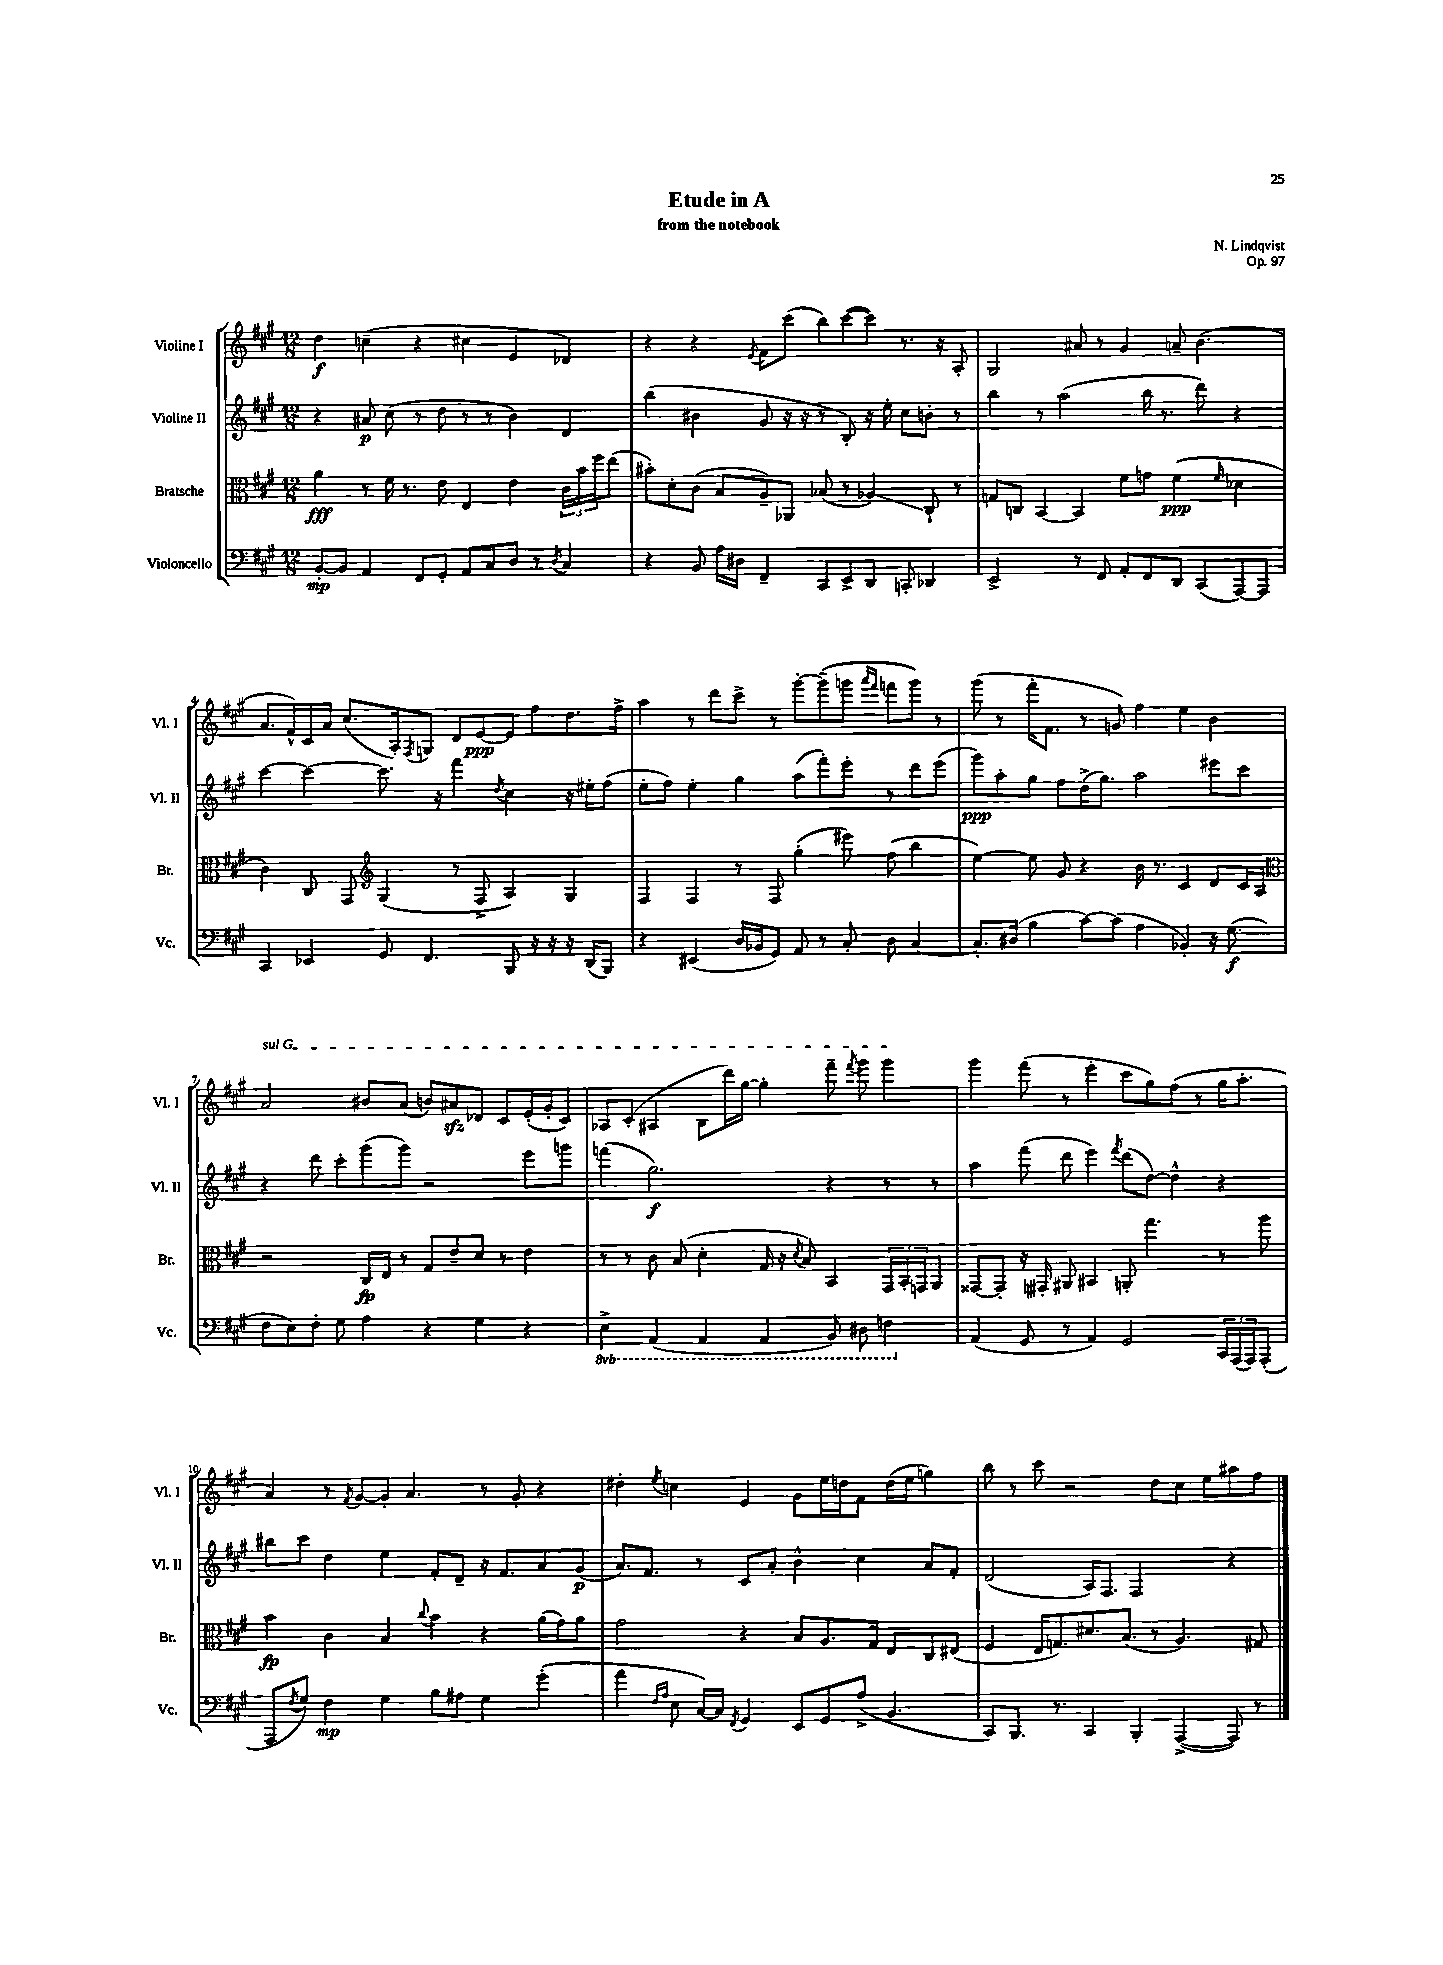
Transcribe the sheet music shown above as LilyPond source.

\header { title = "Etude in A" composer = "N. Lindqvist" subtitle = "from the notebook" opus = "Op. 97" }
<<
\new StaffGroup <<
\new Staff = "s0" \with { instrumentName = "Violine I" shortInstrumentName = "Vl. I" } {
    \clef treble \key a \major \numericTimeSignature \time 12/8
    d''4\f c''4--( r4 cis''4 e'4 des'4) |
    r4 r4 \acciaccatura { e'8 } fis'8 cis'''8( b''8) cis'''8~( cis'''8) r8. r16 a8-. |
    gis2 ais'8 r8 gis'4 a'8-- b'4.( |
    a'8. fis'16-^) cis'16 a'16 cis''8.( a16-.) \acciaccatura { fis8 } g8 d'8 e'8~\ppp e'8 fis''8 d''8. fis''16-> |
    a''4 r8 d'''8 cis'''8-> r8 gis'''8~-. gis'''8--( g'''8 \grace { a'''16 fis'''16 } f'''8 g'''8) r8 |
    gis'''8( r8 fis'''16-. fis'8. r8 g'8) fis''4 e''4 b'4 |
    \once \override TextSpanner.bound-details.left.text = \markup { \italic "sul G" } a'2\startTextSpan bis'8 a'8( b'8) ais'8\sfz des'8 cis'8 e'16-.( gis'16-. cis'8) |
    aes8 cis'8-.( ais4 b8 d'''16) gis''16~ gis''4-. fis'''8-- \acciaccatura { fis'''8 } gis'''8 gis'''4\stopTextSpan |
    gis'''4 fis'''8( r8 e'''4-. cis'''8 gis''8) fis''8( r8 gis''16 a''8.-. |
    a'4) r8 \acciaccatura { fis'8 } gis'8~ gis'8-. a'4. r8 gis'8-. r4 |
    dis''4-. \acciaccatura { e''8 } c''4 e'4 gis'8 e''16 d''16 fis'8 d''16( e''16 g''4) |
    b''8 r8 cis'''8 r2 d''8 cis''8 e''8 ais''8 fis''8 \bar "|." |
}
\new Staff = "s1" \with { instrumentName = "Violine II" shortInstrumentName = "Vl. II" } {
    \clef treble \key a \major \numericTimeSignature \time 12/8
    r4 ais'8\p cis''8( r8 d''8 r8 r8 b'4) d'4 |
    b''4( bis'4 gis'8 r16 r16 r8 b8-.) r16 e''16-. cis''8 b'8-. r8 |
    b''4 r8 a''2( b''16 r8. d'''8) r4 |
    cis'''4~ cis'''4~ cis'''8. r16 fis'''4 \acciaccatura { d''8 } cis''4 r16 eis''16-. fis''8( |
    e''8-. fis''8) e''4-. gis''4 a''8( fis'''8-.) e'''8-. r8 d'''8 e'''8( |
    gis'''8\ppp) a''8-. gis''8 fis''8 d''16->( gis''8.) a''2 eis'''8 cis'''8 |
    r4 d'''8 cis'''8-. gis'''8( gis'''8) r2 e'''8 g'''8 |
    f'''4( gis''2.\f) r4 r8 r8 |
    a''4 fis'''8( d'''8 e'''4) \acciaccatura { fis'''8 } d'''8( d''8~) d''4-^ r4 |
    bis''8 cis'''8 d''4 e''4 fis'8-. d'8-- r16 fis'8. a'8 gis'8\p( |
    a'8.) fis'8. r8 cis'8 a'8-. b'4-^ cis''4 a'8 fis'8-. |
    d'2( a16) fis8. fis2 r4 \bar "|." |
}
\new Staff = "s2" \with { instrumentName = "Bratsche" shortInstrumentName = "Br." } {
    \clef alto \key a \major \numericTimeSignature \time 12/8
    a'4\fff r8 fis'16 r8. e'8 e4 e'4 \tuplet 3/2 { cis'16 b'16 fis''16 } e''8( |
    bis'8-.) d'8-. cis'8( b8 a8--) aes,8 bes8( r8 aes4\glissando) cis8-! r8 |
    g8 c8 b,4~ b,4 fis'8 g'8 fis'4\ppp( \grace { fis'16 } des'4 |
    cis'4) cis8 gis,8 \clef treble gis4( r8 fis8-> a4) gis4 |
    fis4 fis4 r8 fis8 gis''4-.( eis'''8) fis''8( b''4 |
    e''4~) e''8 gis'8 r4 b'16 r8. cis'4 d'8 cis'16 a16 |
    \clef alto r2 cis16\fp e16 r8 gis8 e'8-- d'8 r8 e'4 |
    r8 r8 cis'8 b8( d'4-. gis16 r16 \acciaccatura { d'8 } b8) b,4 \tuplet 3/2 { gis,16 b,16-. g,16 } a,8 |
    gisis,8~ gisis,8-. r16 gis,16-. ais,8 bis,4 a,8-. gis''4. r8 a''8 |
    b'4\fp cis'4 b4 \appoggiatura { cis''8 } b'4 r4 a'16( gis'16) a'8 |
    gis'2 r4 b8 a8. gis16 e8 cis8 eis8( |
    fis4 e16 g8.) dis'8. b8.( r8 a4.) gis8 \bar "|." |
}
\new Staff = "s3" \with { instrumentName = "Violoncello" shortInstrumentName = "Vc." } {
    \clef bass \key a \major \numericTimeSignature \time 12/8 \set Staff.ottavationMarkups = #ottavation-simple-ordinals
    b,8~-.\mp b,8 a,4 fis,8 gis,8-. a,8 cis8 d8 r8 \acciaccatura { d8 } cis4 |
    r4 b,8 a16 dis16 fis,4-- cis,8 e,8-> d,8 c,8-. des,4 |
    e,2-> r8 fis,8 a,8-. fis,8 d,8 cis,8( a,,8~) a,,8 |
    cis,4 ees,4 gis,8 fis,4. b,,8 r16 r16 r16 d,16( b,,8) |
    r4 eis,4( d16 bes,16 gis,8) a,8 r8 cis8-. d8 cis4~ |
    cis8.-. dis16( b4 cis'8~) cis'8( a4 bes,4-.) r16 gis8.\f( |
    fis8 e8) fis8-. gis8 a4 r4 gis4 r4 |
    \ottava #-1 e,4-> a,,4( a,,4 a,,4 b,,8) dis,8 f,4 \ottava #0 |
    a,4( gis,8 r8 a,4) gis,2 \tuplet 3/2 { cis,16 a,,16( a,,16) } a,,8-.( |
    a,,8 \acciaccatura { fis8 } gis8) fis4\mp gis4 b8 ais8 gis4 gis'4-.( |
    a'4 \grace { fis16 a16 } e8 cis16~) cis16 \acciaccatura { fis,8 } gis,4 e,8 gis,8 a8->( b,4. |
    cis,8) b,,8. r8. cis,4 b,,4-. a,,4~->( a,,8) r8 \bar "|." |
}
>>
>>
